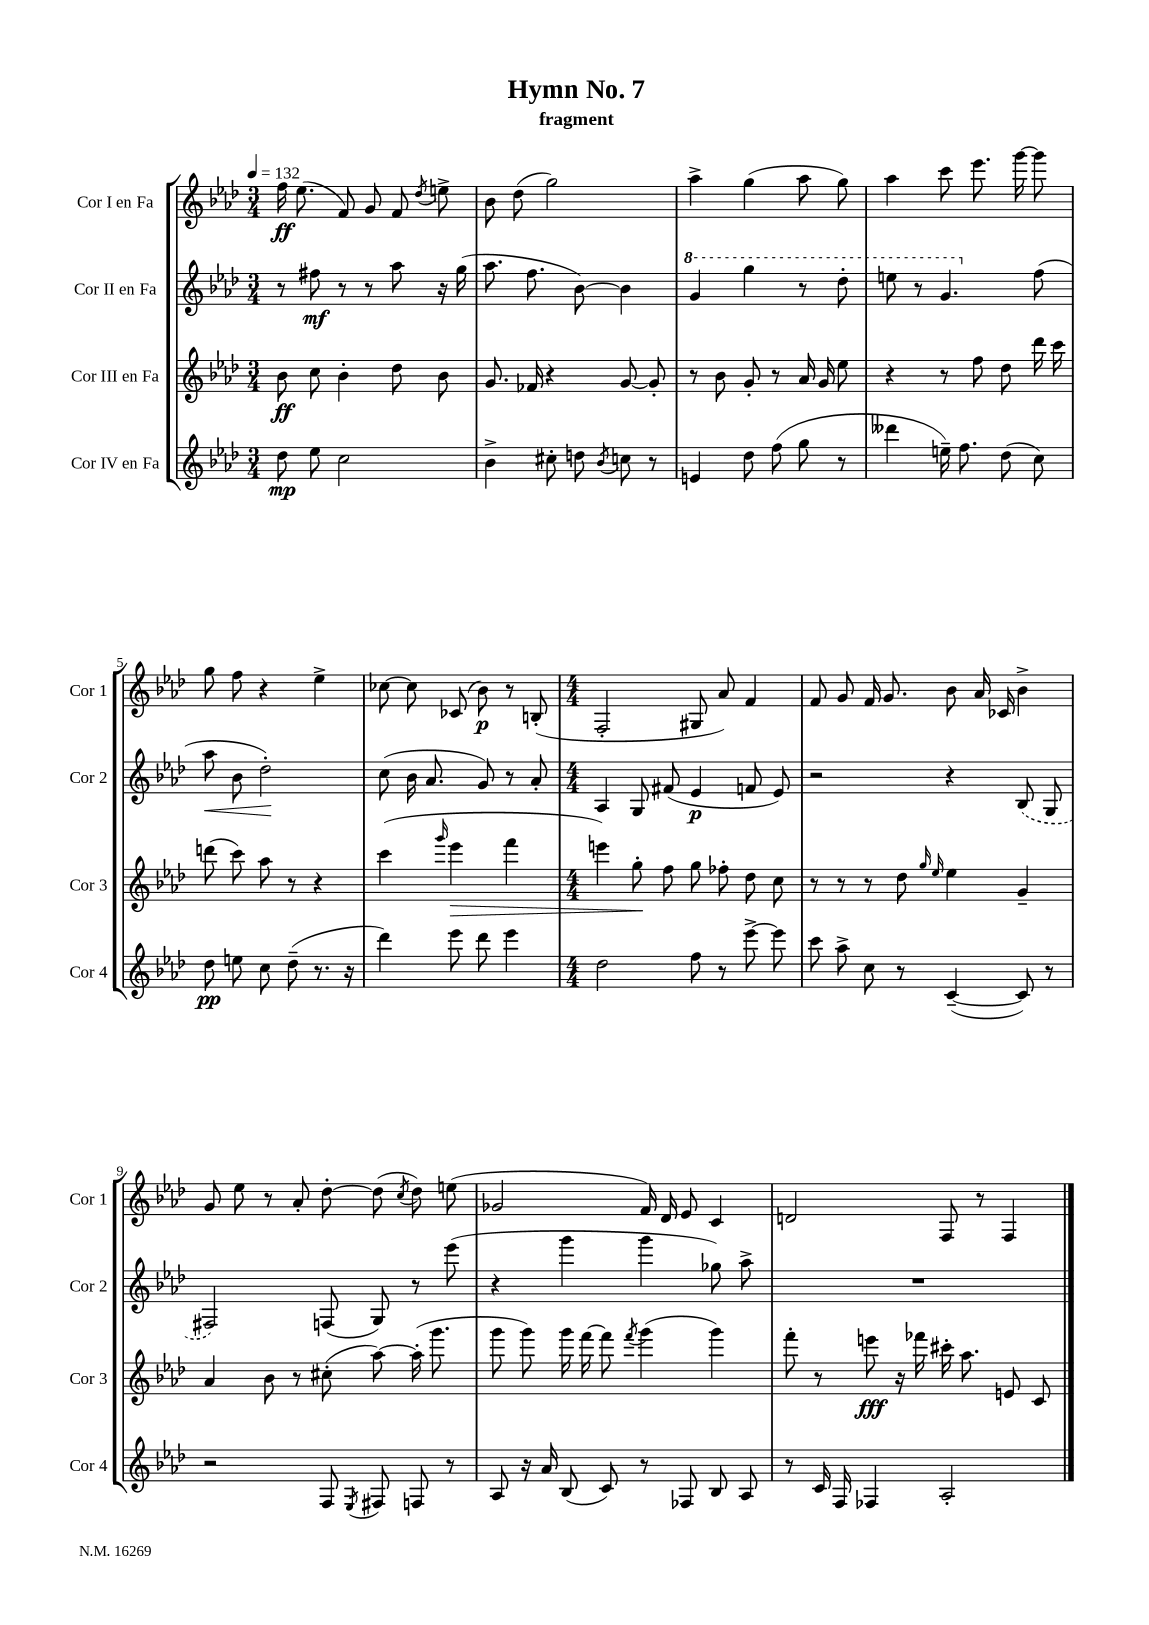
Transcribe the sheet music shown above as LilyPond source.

\header { title = "Hymn No. 7" subtitle = "fragment" }
<<
\new StaffGroup <<
\new Staff = "s0" \with { instrumentName = "Cor I en Fa" shortInstrumentName = "Cor 1" } {
    \clef treble \key aes \major \numericTimeSignature \time 3/4 \tempo 4 = 132
    \autoBeamOff f''16\ff ees''8.( f'8) g'8 f'8 \acciaccatura { des''8 } e''8-> |
    bes'8 des''8( g''2) |
    aes''4-> g''4( aes''8 g''8) |
    aes''4 c'''8 ees'''8. g'''16~ g'''8 |
    g''8 f''8 r4 ees''4-> |
    ces''8~ ces''8 ces'8( bes'8\p) r8 b8-.( |
    \numericTimeSignature \time 4/4 f2-. gis8 aes'8) f'4 |
    f'8 g'8 f'16 g'8. bes'8 aes'16 ces'16 bes'4-> |
    g'8 ees''8 r8 aes'8-. des''8~-. des''8( \acciaccatura { c''8 } des''8) e''8( |
    ges'2 f'16) des'16 ees'8 c'4 |
    d'2 f8 r8 f4 \bar "|." |
}
\new Staff = "s1" \with { instrumentName = "Cor II en Fa" shortInstrumentName = "Cor 2" } {
    \clef treble \key aes \major \numericTimeSignature \time 3/4
    \autoBeamOff r8 fis''8\mf r8 r8 aes''8 r16 g''16( |
    aes''8. f''8. bes'8~) bes'4 |
    \ottava #1 g''4 g'''4 r8 des'''8-. |
    e'''8 r8 g''4. \ottava #0 f''8( |
    aes''8\< bes'8 des''2-.\!) |
    c''8( bes'16 aes'8. g'8) r8 aes'8-. |
    \numericTimeSignature \time 4/4 aes4 g8 fis'8( ees'4\p f'8 ees'8) |
    r2 r4 \once \slurDashed bes8( g8 |
    fis2) f8( g8) r8 ees'''8( |
    r4 g'''4 g'''4 ges''8) aes''8-> |
    R1 \bar "|." |
}
\new Staff = "s2" \with { instrumentName = "Cor III en Fa" shortInstrumentName = "Cor 3" } {
    \clef treble \key aes \major \numericTimeSignature \time 3/4
    \autoBeamOff bes'8\ff c''8 bes'4-. des''8 bes'8 |
    g'8. fes'16 r4 g'8~ g'8-. |
    r8 bes'8 g'8-. r8 aes'16 g'16 ees''8 |
    r4 r8 f''8 des''8 des'''16 c'''16 |
    d'''8( c'''8) aes''8 r8 r4 |
    c'''4( \grace { g'''16 } ees'''4\> f'''4 |
    \numericTimeSignature \time 4/4 e'''4) g''8-.\! f''8 g''8 fes''8-. des''8 c''8 |
    r8 r8 r8 des''8 \grace { g''16 ees''16 } ees''4 g'4-- |
    aes'4 bes'8 r8 cis''8-.( aes''8~) aes''16-.( g'''8. |
    g'''8 g'''8) g'''16 f'''16~ f'''8 \acciaccatura { f'''8 } g'''4( g'''4) |
    f'''8-. r8 e'''8\fff r16 fes'''16 cis'''16-. aes''8. e'8 c'8 \bar "|." |
}
\new Staff = "s3" \with { instrumentName = "Cor IV en Fa" shortInstrumentName = "Cor 4" } {
    \clef treble \key aes \major \numericTimeSignature \time 3/4
    \autoBeamOff des''8\mp ees''8 c''2 |
    bes'4-> cis''8-. d''8 \acciaccatura { bes'8 } c''8 r8 |
    e'4 des''8 f''8( g''8 r8 |
    deses'''4 e''16--) f''8. des''8( c''8) |
    des''8\pp e''8 c''8 des''8--( r8. r16 |
    des'''4) ees'''8 des'''8 ees'''4 |
    \numericTimeSignature \time 4/4 des''2 f''8 r8 ees'''8~-> ees'''8 |
    c'''8 aes''8-> c''8 r8 c'4~--( c'8) r8 |
    r2 f8 \acciaccatura { ees8 } fis8 f8 r8 |
    aes8 r16 aes'16 bes8( c'8) r8 fes8 bes8 aes8 |
    r8 c'16 f16 fes4 aes2-. \bar "|." |
}
>>
>>
